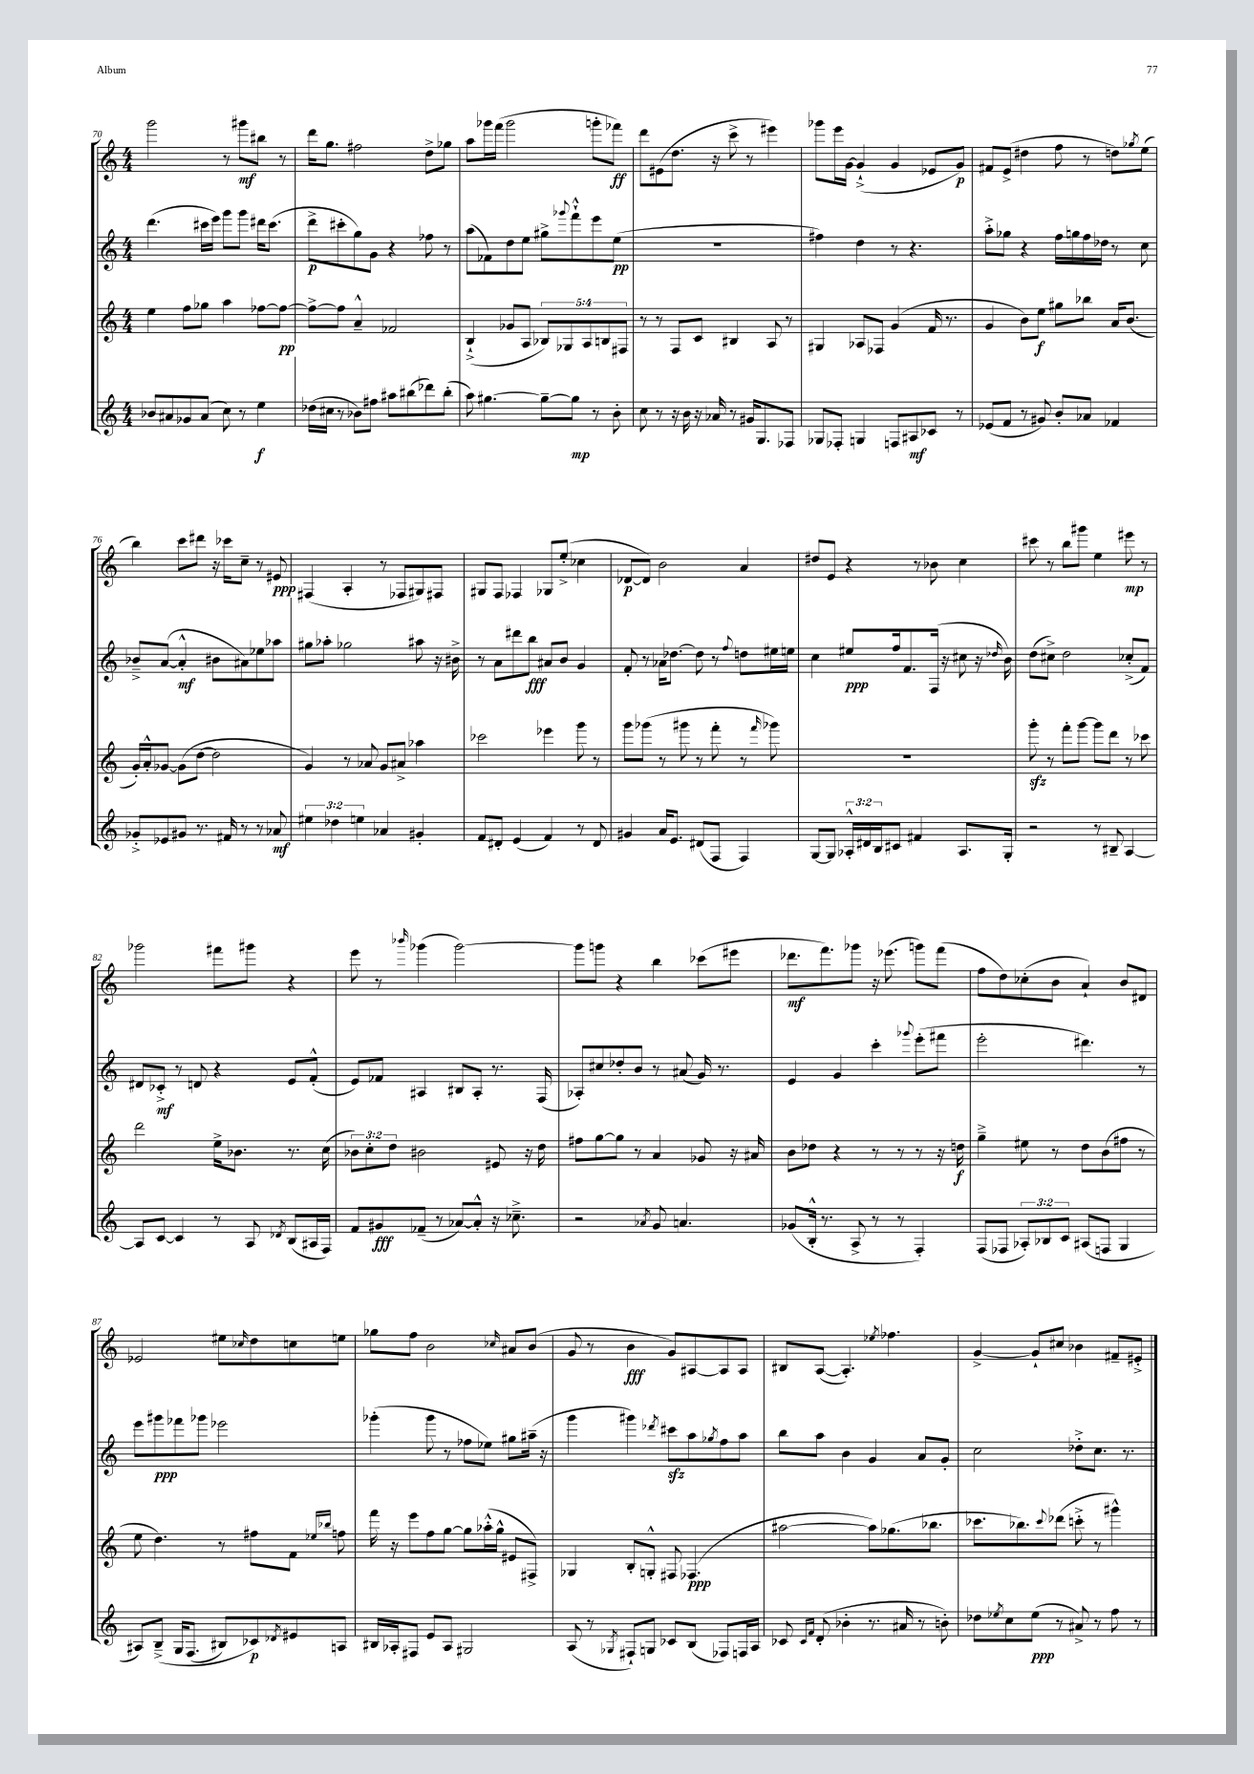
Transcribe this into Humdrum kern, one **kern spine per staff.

**kern	**kern	**kern	**kern
*staff4	*staff3	*staff2	*staff1
*clefG2	*clefG2	*clefG2	*clefG2
*k[]	*k[]	*k[]	*k[]
*M4/4	*M4/4	*M4/4	*M4/4
8b-/L	4ee\	(4.ddd\	2ggg\
8a#/	.	.	.
8g-/	8ff\L	.	.
(8a#/J	8gg-\J	16ccc#\LL	.
.	.	16eee\JJ)	.
8cc\)	4aa\	8ggg\L	8r
8r	.	8ggg\J	8ggg#\L
4ee\	[8ff-\L	16ddd#\LK	8bb#\J
.	.	(8.ccc#\J	.
.	8ff-\_J	.	8r
=	=	=	=
(16dd-\LL	8ff-^\_L	8ddd^\L	16ddd\LK
16cc#\JJ	.	.	8.gg\J
8r	8ff-\]J	8ccc#'\	.
8b-\L)	4a~^^/	8gg\)	2ff#\
8ff#\J	.	8g\J	.
8aa#\L	2f-/	4r	.
(8bb#\	.	.	.
8ddd-\)	.	8ff-\	8dd^\L
(8bb#'\J	.	8r	8gg-\J
=	=	=	=
8aa\)	(4B`^/	(8aa\L	8aa\L
[4.gg#\	.	8f-\)	16ggg-\L
.	.	.	(16fff\JJ
.	8g-/L	8dd\	2ggg-\
.	8A/J	8ee\J	.
8gg#~\_L	10B-/L)	8gg#^\L	.
.	10G-/	.	.
.	.	8qqggg-/	.
8gg#\]J	.	8fff`^^\	.
.	10A/	.	.
8r	.	8eee\	8ggg'\L
.	10B/	.	.
8b'\	.	(8ee\J	8fff-\J)
.	10F#/J	.	.
=	=	=	=
8cc\	8r	1r	8ddd\L
8r	8r	.	(8e#\
16r	8F/L	.	8.dd\J
16b\	.	.	.
16r	8c/J	.	.
16a-/	.	.	16r
8r	4B#/	.	8ccc^\
16g#/LK	.	.	8r
8.G/	.	.	.
.	8A/	.	4eee#\)
8F-/J	8r	.	.
=	=	=	=
8G-/L	4G#/	4ff#\)	8ggg-\L
8F-'/J	.	.	16eee\L
.	.	.	[16g\JJ
4G/	8A-/L	4dd\	(4g`^/]
.	8F-/J	.	.
8F/L	(4g/	8r	4g/
8A#/	.	4.r	.
8c-/J	16f/	.	8e-/L
.	8.r	.	.
8r	.	.	8g/J)
=	=	=	=
(8e-/L	4g/	8aa'^\L	8f#/L
8f/J	.	8gg-\J	(8e^/J
8r	8b\L)	4r	4dd#\
8g#/)	8ee\J	.	.
8b'/L	8gg#\L	16ff\LL	8ff\
.	.	16gg\	.
8a-/J	8bb-\J	16ff\	8r
.	.	16dd-\JJ	.
4f-/	16a/LK	8r	8dd\L)
.	(8.b/J	.	.
.	.	.	8qgg-/
.	.	8cc\	(8ee\J
=	=	=	=
8g-'^/L	16g'/LL)	8b-~^/L	4bb\)
.	16a'^^/J	.	.
8e-/	[8g-/J	([8a/J	.
8g#/J	(8g-\]L	4a'^^/]	8ccc\L
8.r	[8dd\J	.	8ddd#\J
.	2dd\]	8b#\L	16r
16f#/	.	.	16ccc-\LK
8r	.	8a#\)	8cc~\J
8r	.	8ee-\	8r
8a-/	.	8aa-\J	8e#/
=	=	=	=
6ee#\	4g/)	8gg#\L	(4F#/
.	.	8aa-'\J	.
6dd-\	.	.	.
.	8r	2gg-\	4A'/
6ee\	.	.	.
.	8a-/	.	.
4a-/	8g/L	.	8r
.	8a#^/J	.	8F-/L
4g#'/	4aa-\	8aa#\	8G#/)
.	.	16r	8F#/J
.	.	16b#^\	.
=	=	=	=
8f/L	2ccc-\	8r	8G#/L
8d#'/J	.	8a\L	8F/J
(4e/	.	8ddd#\	4F-/
.	.	8bb\J	.
4f/)	4eee-\	8a#/L	8G-/L
.	.	8b/J	(8ee'^/J
8r	8ggg\	4g/	4cc-\
8d#/	8r	.	.
=	=	=	=
4g#/	8ggg\L	8f'/	[8d-/L
.	(8ggg-\J	8r	8d-/]J)
16a/LK	8r	16a-\LK	2b\
8.e/J	.	[8.dd-\J	.
.	8ggg#\	.	.
(8d#/L	8r	8dd-\]	.
8F/J	8fff'\	8r	.
.	.	8qqff/	.
4F/)	8r	8dd\L	4a/
.	16qqfff/	.	.
.	8ggg-\)	16ee#\L	.
.	.	16ee\JJ	.
=	=	=	=
[8G/L	1r	4cc\	8dd#/L
8G/]J	.	.	8e/J
24A-'^^/LL	.	8ee#/L	4r
24d#/	.	.	.
24B/J	.	.	.
8c#/J	.	16ff/k	.
.	.	8.f/	.
4f#/	.	.	8r
.	.	(16F/Jk	8b-\
.	.	16r	.
8.A-/L	.	8cc#\	4cc\
.	.	16r	.
.	.	16qqdd-/	.
16G'/Jk	.	16b\)	.
=	=	=	=
2r	8ggg'\	(8dd\L	8ccc#\
.	8r	8cc#^\J)	8r
.	8fff'\L	2dd\	8bb\L
.	[8ggg\J	.	8ggg#\J
8r	8ggg\]L	.	4ee\
8B#~/	8ddd\J	.	.
[4A/	8r	(8cc-'^/L	8eee#\
.	8ccc-\	8f/J)	8r
=	=	=	=
8A/]L	2ddd\	8d#/L	2ggg-\
[8c/J	.	8c-'^/J	.
4c/]	.	8r	.
.	.	8d/	.
8r	16ee^\LK	4r	8fff#\L
.	8.b-\J	.	.
8A/	.	.	8ggg#\J
8qd-/	.	.	.
(8B/L	8.r	8e/L	4r
16A#/L	.	(8f'^^/J	.
16F/JJ)	(16cc\	.	.
=	=	=	=
8f/L	12b-\L)	8e/L)	8eee\
.	12cc'\	.	.
8g#/	.	8f-/J	8r
.	12dd\J	.	.
.	.	.	16qqbbb-/
(8f-~/J	2b#\	4A#/	(4ggg-\
8r	.	.	.
[8a-/L)	.	8B#/L	[2ggg-\)
8a-'^^/]J	.	8A#'/J	.
16r	8e#/	8.r	.
8.cc-~^\	.	.	.
.	16r	.	.
.	16dd\	(16F/	.
=	=	=	=
2r	8ff#\L	8A-'/L)	8ggg-\]L
.	[8gg\	8cc#/	8ggg\J
.	8gg\]J	8dd-'/	4r
.	8r	8b/J	.
8qa-/	.	.	.
8g/	4a/	8r	4bb\
4.a/	.	(8a#/	.
.	8g-/	16g/)	(8ccc-\L
.	.	8.r	.
.	16r	.	8eee#\J
.	16a#/	.	.
=	=	=	=
(8g-/L	8b\L	4e/	8.ddd-\L
16B'^^/Jk	8dd-\J	.	.
8.r	.	.	8.fff\)
.	4r	4g/	.
8A^/	.	.	8ggg-\J
8r	8r	4ccc'\	16r
.	.	.	(8.eee-\
8r	8r	.	.
.	.	8qqggg-/	.
4F'/)	8r	(8eee'\L	8ggg\L)
.	16r	8fff#\J	(8fff\J
.	16dd\	.	.
=	=	=	=
(8F/L	4gg~^\	2eee'\	8ff\L
8F-/J	.	.	8dd\)
12A-'/L)	8ee#\	.	(8cc-'\
12B-/	.	.	.
.	8r	.	8b\J
12c/J	.	.	.
(8A#/L	8dd\L	4.ddd#\)	4a`/)
8F/J	(8b\	.	.
4G/	8ff#\J	.	8b/L
.	8r	8r	8d#/J
=	=	=	=
8A#/L)	8ee\	8eee\L	2e-/
&(8B~^/J	4.dd\)	8ggg#\	.
16G/LK	.	8fff-\	.
(8.F/J	.	.	.
.	.	8ggg-\J	.
8B#/L)	8r	2eee-\	8ee#\L
.	.	.	16qqcc-/
8c-/&)	8ff#\L	.	8dd\
8qd-/	.	.	.
8e#/	8f\J	.	8cc\
.	16qqee-/LL	.	.
.	16qqbb-/JJ	.	.
8A/J	8ff\	.	8ee\J
=	=	=	=
16B#/LL	16fff\	(4ggg-'\	8gg-\L
16A-'/J	16r	.	.
8F#/J	8eee\L	.	8ff\J
8e/L	8ff\	8ggg-\	2b\
8A-/J	[8gg\J	8r	.
2G#/	8gg\]L	8ff-\L	.
.	(16aa-'^^\L	8ee-\J)	.
.	16gg^^\JJ	.	.
.	.	.	16qqcc-/
.	8e#/L	8gg#\L	8a#/L
.	8F#^/J)	(16aa#~\Jk	(8b/J
.	.	16r	.
=	=	=	=
(8A/	4G-/	4ggg\	8g/
8r	.	.	8r
8qG-/	.	.	.
8F#`/L)	8B'/L	4ggg#\)	4b\
8G/J	8G'^^/J	.	.
.	.	8qddd-/	.
8c-/L	8F#/	8ccc#\L	8g/L)
(8B/J	(4.F-/	8aa\	[8A#/
.	.	8qgg-/	.
8F-/L)	.	8ff\	8A#/]
16F/L	.	8aa\J	8A#/J
16A/JJ	.	.	.
=	=	=	=
8c-/	[2aa#\	8bb\L	8B#/L
16qqc-/LL	.	.	.
16qqf/JJ	.	.	.
(8d'/	.	8aa\J	([8A/J
4b-'\	.	4b\	4.A'/])
8.r	8aa#\]L)	4g/	.
.	.	.	8qee-/
.	(8.gg-\	.	4.ff-\
16a#/	.	.	.
8r	.	8a/L	.
.	8.bb-\J	.	.
8b'\)	.	8g'/J	.
=	=	=	=
8dd-\L	8.ccc-\L	2cc\	[4g^/
8qee-/	.	.	.
8cc\	.	.	.
.	8.bb-\)	.	.
(8ee-\J	.	.	8g`/]L
.	8qqccc-/	.	.
8r	(8ddd-\J	.	8cc#/J
8a#^/)	8ccc'^\	8dd-'^\L	4b-\
8r	8r	8.cc\J	.
8ff\	4ggg#^^\)	.	8f#~/L
.	.	8.r	.
8r	.	.	8e#'^/J
==	==	==	==
*-	*-	*-	*-
